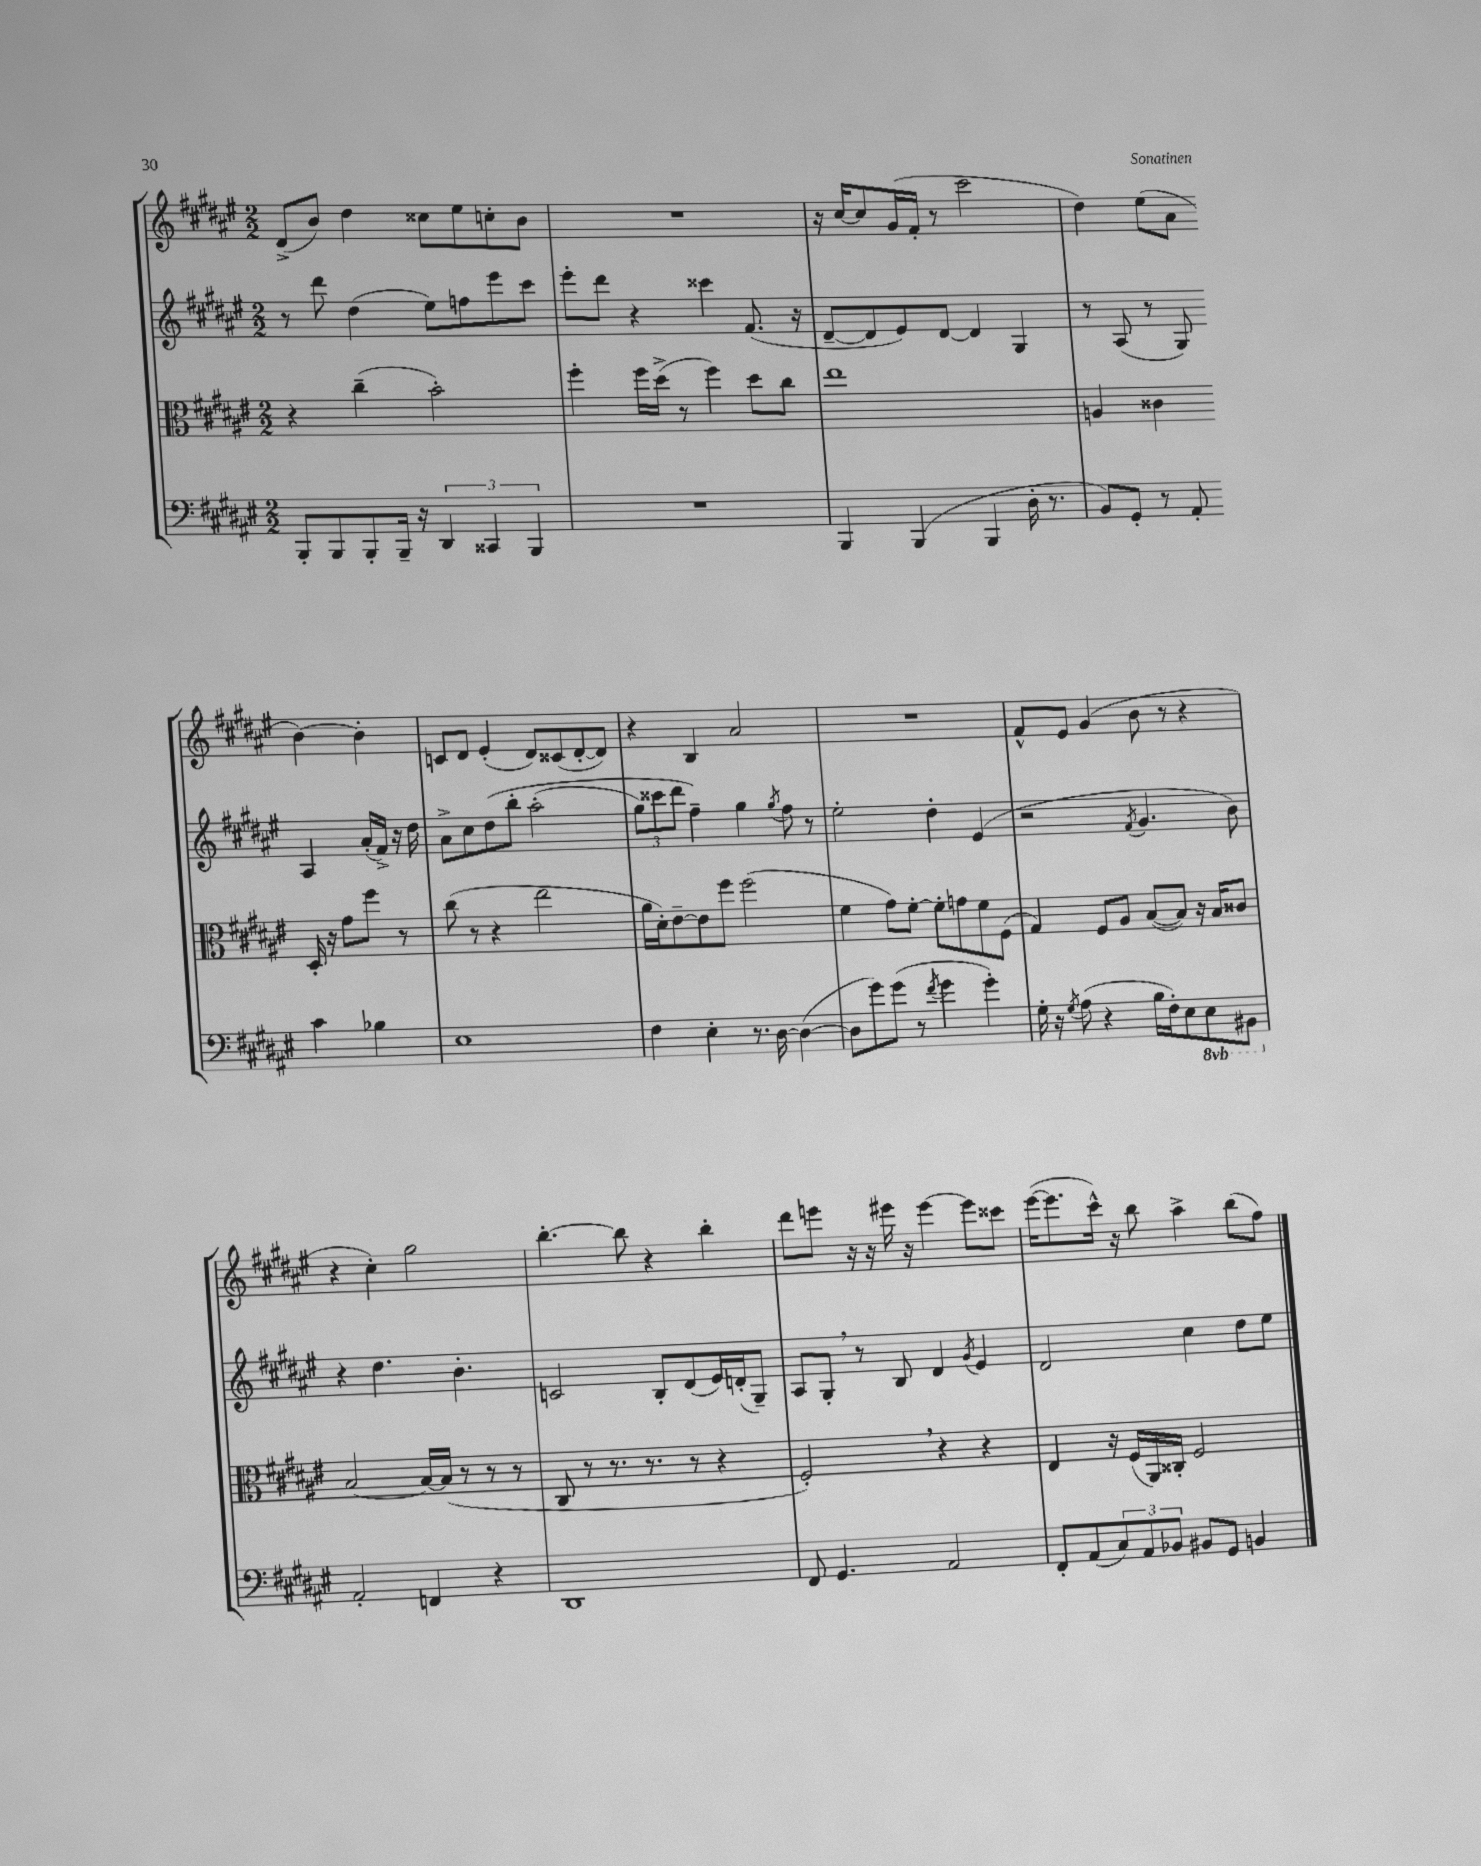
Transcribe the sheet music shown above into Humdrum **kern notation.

**kern	**kern	**kern	**kern
*staff4	*staff3	*staff2	*staff1
*clefF4	*clefC3	*clefG2	*clefG2
*k[f#c#g#d#a#e#]	*k[f#c#g#d#a#e#]	*k[f#c#g#d#a#e#]	*k[f#c#g#d#a#e#]
*M2/2	*M2/2	*M2/2	*M2/2
8BBB'/L	4r	8r	(8d#^/L
8BBB/	.	8ddd#\	8b/J)
8BBB'/	(4cc#~\	(4dd#\	4dd#\
16BBB~/Jk	.	.	.
16r	.	.	.
6DD#/	2b'\)	8ee#\L)	8cc##\L
.	.	8ff\	8ee#\
6CC##/	.	.	.
.	.	8eee#\	8cc'\
6BBB/	.	.	.
.	.	8ccc#\J	8b\J
=	=	=	=
1r	4ff#'\	8eee#'\L	1r
.	.	8ddd#\J	.
.	16ff#\LL	4r	.
.	(16dd#^\JJ	.	.
.	8r	.	.
.	4ff#\)	4ccc##\	.
.	8dd#\L	(8.f#/	.
.	8cc#\J	.	.
.	.	16r	.
=	=	=	=
4BBB/	1ee#	[8d#~/L	16r
.	.	.	[16cc#/LK
.	.	8d#/]	8cc#/]
(4BBB/	.	8e#/)	(16g#/L
.	.	.	16f#'/JJ
.	.	[8d#/J	8r
4BBB/	.	4d#/]	2ccc#\
16D#'\	.	4G#/	.
8.r	.	.	.
=	=	=	=
8BB/L)	4A/	8r	4dd#\)
8GG#'/J	.	(8A#/	.
8r	4c##\	8r	(8ee#\L
8AA#'/	.	8G#/)	8a#\J
4c#\	16D#'/	4A#/	[4b\)
.	16r	.	.
.	8g#\L	.	.
4B-\	8ff#\J	(16a#'/LL	4b'\]
.	.	16f#^/JJ)	.
.	8r	16r	.
.	.	16dd#\	.
=	=	=	=
1E#	(8cc#\	8a#^\L	8c/L
.	8r	8cc#\	8d#/J
.	4r	&(8dd#\	(4e#'/
.	.	8bb'\J	.
.	2ee#\	(2aa#'\	8d#/L)
.	.	.	(8c##/
.	.	.	[8d#'/
.	.	.	8d#/]J)
=	=	=	=
4F#\	16a#\LL	12gg#\L)	4r
.	16d#'\J)	.	.
.	.	12ccc##\	.
.	[8e#~\	.	.
.	.	12ddd#\J	.
4E#'\	8e#\]	4ff#~\&)	4B/
.	8ff#\J	.	.
8.r	(2ff#\	4gg#\	2a#/
[16D#\	.	.	.
.	.	8qgg#/	.
(4D#\_	.	8ff#\	.
.	.	8r	.
=	=	=	=
8D#\]L	4f#\	2ee#'\	1r
8g#\)	.	.	.
(8g#\J	8g#\L)	.	.
8r	[8f#'\J	.	.
8qf#/	.	.	.
4g#\	8f#'\]L	4dd#'\	.
.	8g\	.	.
4g#'\)	8f#\	(4e#/	.
.	(8F#\J	.	.
=	=	=	=
16G#'\	4G#/)	2r	8f#^^/L
16r	.	.	.
8qG#/	.	.	.
(8A#\	.	.	8e#/J
4r	8F#/L	.	(4g#/
.	8A#/J	.	.
.	.	8qf#/	.
16B\LL	([8B/L	4.g#/	8b\
16F#'\J)	.	.	.
8E#\	8B/]J)	.	8r
8EE#\	16r	.	4r
.	16B/LK	.	.
8BBB#\J	8c##/J	8b\)	.
=	=	=	=
2AA#'/	[2B/	4r	4r
.	.	4.dd#\	4cc#'\)
4FF/	16B/_LL	.	2gg#\
.	(16B/]JJ	.	.
.	8r	4.b'\	.
4r	8r	.	.
.	8r	.	.
=	=	=	=
1DD#	8C#/	2c/	[4.bb'\
.	8r	.	.
.	8.r	.	.
.	.	.	8bb\]
.	8.r	.	.
.	.	8B'/L	4r
.	8r	(8d#/	.
.	4r	16e#/L)	4bb'\
.	.	(16d'/J	.
.	.	8G#~/J)	.
=	=	=	=
8FF#/	2F#'/)	8A#/L	8ddd#\L
4.GG#/	.	8G#'/J	8eee\J
.	.	8r	16r
.	.	.	16r
.	.	8B/	16eee#\
.	.	.	16r
2AA#/	4r	4d#/	[4eee#\
.	.	8qg#/	.
.	4r	4e#/	8eee#\]L
.	.	.	8ccc##\J
=	=	=	=
8FF#'/L	4E#/	2d#/	([16eee#\LK
.	.	.	8.eee#\]
(8AA#/	.	.	.
12C#/)	16r	.	16ccc#^^\Jk)
.	(16F#/LL	.	16r
12AA#/	.	.	.
.	16AA#/)	.	8bb\
12BB-/J	.	.	.
.	16C##'/JJ	.	.
8BB#/L	2F#/	4cc#\	4aa#^\
8GG#/J	.	.	.
4BB/	.	8dd#\L	(8bb\L
.	.	8ee#\J	8ff#\J)
==	==	==	==
*-	*-	*-	*-
